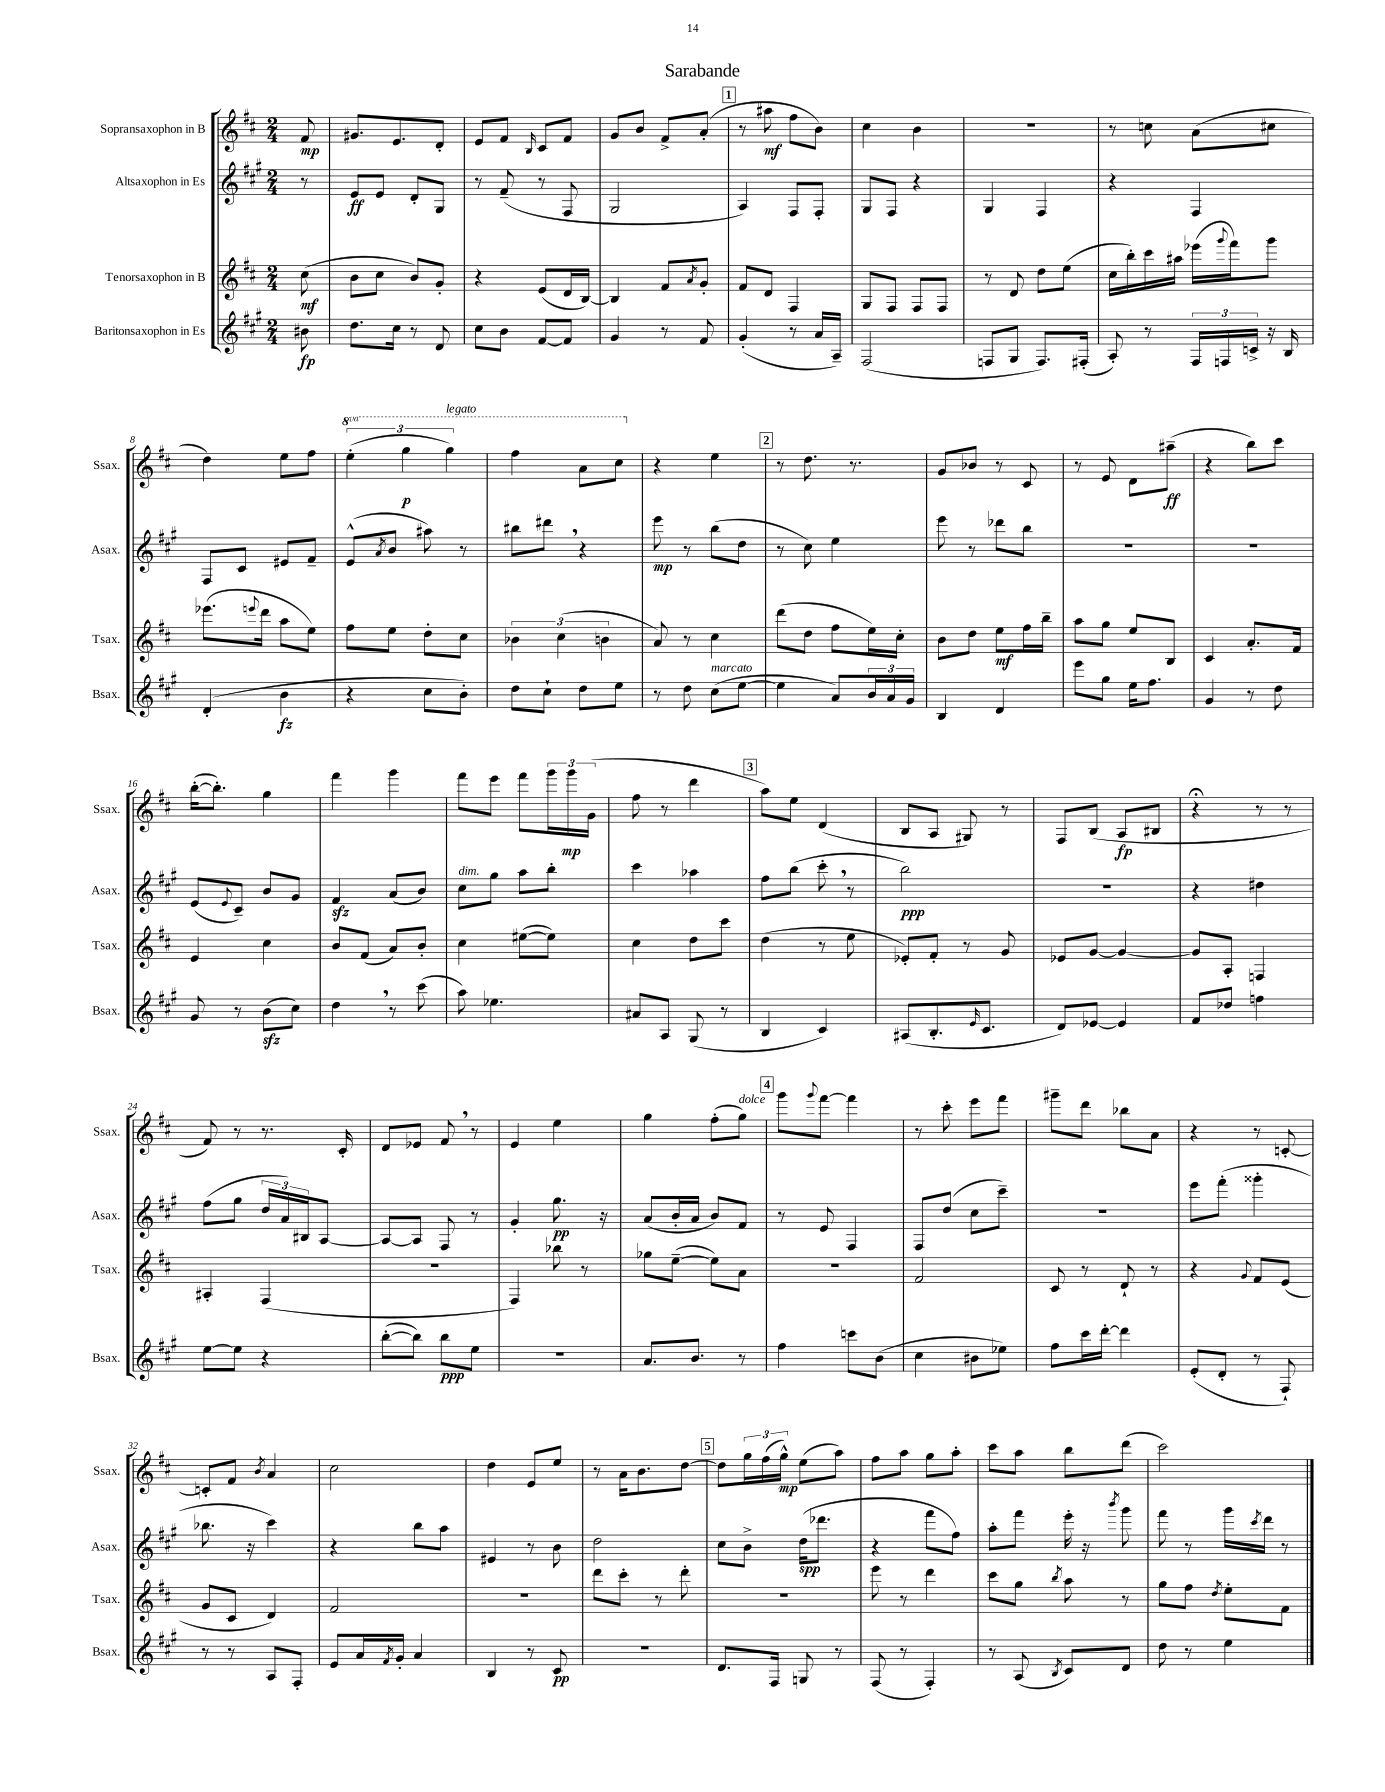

**kern	**dynam	**kern	**dynam	**kern	**dynam	**kern	**dynam
*part4	*part4	*part3	*part3	*part2	*part2	*part1	*part1
*staff4	*staff4	*staff3	*staff3	*staff2	*staff2	*staff1	*staff1
*I"Baritonsaxophon in Es	*	*I"Tenorsaxophon in B	*	*I"Altsaxophon in Es	*	*I"Sopransaxophon in B	*
*I'Bsax.	*	*I'Tsax.	*	*I'Asax.	*	*I'Ssax.	*
*clefG2	*	*clefG2	*	*clefG2	*	*clefG2	*
*k[f#c#g#]	*	*k[f#c#]	*	*k[f#c#g#]	*	*k[f#c#]	*
*M2/4	*	*M2/4	*	*M2/4	*	*M2/4	*
=	=	=	=	=	=	=	=
8b#X\	fp	(8cc#\	mf	8r	.	8f#/	mp
=1	=1	=1	=1	=1	=1	=1	=1
8.dd\L	.	8b\L	.	8e/L	ff	8.g#X/L	.
.	.	8cc#\J	.	8e/J	.	.	.
16cc#\Jk	.	.	.	.	.	8.e/	.
8r	.	8b/L)	.	8d'/L	.	.	.
8d/	.	8g'/J	.	8G#/J	.	8d'/J	.
=2	=2	=2	=2	=2	=2	=2	=2
8cc#\L	.	4r	.	8r	.	8e/L	.
8b\J	.	.	.	(8f#~/	.	8f#/J	.
.	.	.	.	.	.	16qqB/	.
[8f#/L	.	(8e/L	.	8r	.	8c#/L	.
8f#/J]	.	16d/L	.	8F#/	.	8f#/J	.
.	.	[16B/JJ)	.	.	.	.	.
=3	=3	=3	=3	=3	=3	=3	=3
4g#/	.	4B/]	.	2G#/	.	8g/L	.
.	.	.	.	.	.	8b/J	.
8r	.	8f#/L	.	.	.	8f#^/L	.
.	.	8qa/	.	.	.	.	.
8f#/	.	8g'/J	.	.	.	(8a'/J	.
!!LO:REH:place=s1:t=1
=4	=4	=4	=4	=4	=4	=4	=4
(4g#'/	.	8f#/L	.	4A/)	.	8r	.
.	.	8d/J	.	.	.	8aa#X\	mf
8r	.	4F#/	.	8F#/L	.	8ff#\L	.
16a/LL	.	.	.	8F#'/J	.	8b\J)	.
16A~/JJ)	.	.	.	.	.	.	.
=5	=5	=5	=5	=5	=5	=5	=5
(2F#/	.	8G/L	.	8G#/L	.	4cc#\	.
.	.	8F#/J	.	8F#/J	.	.	.
.	.	8F#/L	.	4r	.	4b\	.
.	.	8F#/J	.	.	.	.	.
=6	=6	=6	=6	=6	=6	=6	=6
8Fn/L	.	8r	.	4G#/	.	2r	.
8G#/J	.	8d/	.	.	.	.	.
8.F/L)	.	8dd\L	.	4F#/	.	.	.
.	.	(8ee\J	.	.	.	.	.
(16F#X'/Jk	.	.	.	.	.	.	.
=7	=7	=7	=7	=7	=7	=7	=7
8A'/)	.	16cc#\LL	.	4r	.	8r	.
.	.	16bb'\)	.	.	.	.	.
8r	.	16ccc#\	.	.	.	8ccn\	.
.	.	16aa#X\JJ	.	.	.	.	.
24F#/LL	.	(16eee-X\LL	.	4F#/	.	(8a\L	.
24Fn/	.	.	.	.	.	.	.
.	.	8qqggg/	.	.	.	.	.
.	.	16fff#\J)	.	.	.	.	.
24cn^/JJ	.	.	.	.	.	.	.
16r	.	8ggg\J	.	.	.	8cc#X\J	.
16B/	.	.	.	.	.	.	.
!!LO:LB:g=z
=8	=8	=8	=8	=8	=8	=8	=8
(4d'/	.	(8.eee-X\L	.	8F#/L	.	4dd\)	.
.	.	.	.	8c#/J	.	.	.
.	.	8qqeeen/	.	.	.	.	.
.	.	16ddd\Jk	.	.	.	.	.
4b\	fz	8aa\L	.	8e#X/L	.	8ee\L	.
.	.	8ee\J)	.	8f#~/J	.	8ff#\J	.
=9	=9	=9	=9	=9	=9	=9	=9
*	*	*	*	*	*	*8va	*
4r	.	8ff#\L	.	(8e^^/L	.	(6eee'\	.
.	.	.	.	8qa/	.	.	.
.	.	8ee\J	.	8b/J	.	.	.
.	.	.	.	.	.	6ggg\	p
8cc#\L	.	8dd'\L	.	8aa#X\)	.	.	.
!	!	!	!	!	!	!LO:TX:a:i:t=legato	!
.	.	.	.	.	.	6ggg\)	.
8b'\J)	.	8cc#\J	.	8r	.	.	.
=10	=10	=10	=10	=10	=10	=10	=10
8dd\L	.	6b-X\	.	8bb#X\L	.	4fff#\	.
8cc#`\J	.	.	.	8ddd#X,\J	.	.	.
.	.	(6cc#\	.	.	.	.	.
8dd\L	.	.	.	4r	.	8aa\L	.
.	.	6bn\	.	.	.	.	.
8ee\J	.	.	.	.	.	8ccc#\J	.
=11	=11	=11	=11	=11	=11	=11	=11
*	*	*	*	*	*	*X8va	*
8r	.	8a/)	.	8eee\	mp	4r	.
8dd\	.	8r	.	8r	.	.	.
!LO:TX:a:i:t=marcato	!	!	!	!	!	!	!
(8cc#\L	.	4cc#\	.	(8bb\L	.	4ee\	.
[8ee\J	.	.	.	8dd\J	.	.	.
!!LO:REH:place=s1:t=2
=12	=12	=12	=12	=12	=12	=12	=12
4ee\]	.	(8ddd\L	.	8r	.	8r	.
.	.	8dd\J	.	8cc#\)	.	8.dd\	.
8a/L)	.	8ff#\L	.	4ee\	.	.	.
.	.	.	.	.	.	8.r	.
24b/L	.	16ee\L)	.	.	.	.	.
24a/	.	.	.	.	.	.	.
.	.	16cc#'\JJ	.	.	.	.	.
24g#/JJ	.	.	.	.	.	.	.
=13	=13	=13	=13	=13	=13	=13	=13
4B/	.	8b\L	.	8eee\	.	8g/L	.
.	.	8dd\J	.	8r	.	8b-X/J	.
4d/	.	8ee\L	mf	8ddd-X\L	.	8r	.
.	.	16ff#\L	.	8bb\J	.	8c#/	.
.	.	16bb~\JJ	.	.	.	.	.
=14	=14	=14	=14	=14	=14	=14	=14
8eee\L	.	8aa\L	.	2r	.	8r	.
8gg#\J	.	8gg\J	.	.	.	8e/	.
16ee\KL	.	8ee/L	.	.	.	8d\L	.
8.ff#\J	.	.	.	.	.	.	.
.	.	8B/J	.	.	.	(8aa#X~\J	ff
=15	=15	=15	=15	=15	=15	=15	=15
4g#/	.	4c#/	.	2r	.	4r	.
8r	.	8.a'/L	.	.	.	8bb\L)	.
8dd\	.	.	.	.	.	8ccc#\J	.
.	.	16f#/Jk	.	.	.	.	.
!!LO:LB:g=z
=16	=16	=16	=16	=16	=16	=16	=16
8g#/	.	4e/	.	(8e/L	.	([16bb'\KL	.
.	.	.	.	.	.	8.bb'\J])	.
.	.	.	.	8qqe/	.	.	.
8r	.	.	.	8c#~/J)	.	.	.
(8bzz\L	.	4cc#\	.	8b/L	.	4gg\	.
8cc#\J)	.	.	.	8g#/J	.	.	.
=17	=17	=17	=17	=17	=17	=17	=17
4dd,\	.	8b/L	.	4f#zz/	.	4fff#\	.
.	.	(8f#/J	.	.	.	.	.
8r	.	8a/L)	.	(8a/L	.	4ggg\	.
(8ccc#\	.	8b'/J	.	8b/J)	.	.	.
=18	=18	=18	=18	=18	=18	=18	=18
!	!	!	!	!LO:TX:a:i:t=dim.	!	!	!
8aa\)	.	4cc#\	.	8cc#\L	.	8fff#\L	.
4.ee-X\	.	.	.	8gg#\J	.	8eee\J	.
.	.	([8ee#X\L	.	8aa\L	.	8fff#\L	.
.	.	8ee#\J])	.	8bb'\J	.	24ggg\L	.
.	.	.	.	.	.	24ggg\	mp
.	.	.	.	.	.	(24g\JJ	.
=19	=19	=19	=19	=19	=19	=19	=19
8a#X/L	.	4cc#\	.	4ccc#\	.	8ff#\	.
8A/J	.	.	.	.	.	8r	.
(8G#/	.	8dd\L	.	4aa-X\	.	4ddd\	.
8r	.	8ccc#\J	.	.	.	.	.
!!LO:REH:place=s1:t=3
=20	=20	=20	=20	=20	=20	=20	=20
4B/	.	(4dd\	.	8ff#\L	.	8aa\L)	.
.	.	.	.	(8bb\J	.	8ee\J	.
4c#/)	.	8r	.	8ccc#',\	.	(4d/	.
.	.	8ee\	.	8r	.	.	.
=21	=21	=21	=21	=21	=21	=21	=21
(8A#X/L	.	8e-X'/L)	.	2bb\)	ppp	8B/L	.
8.B'/	.	8f#'/J	.	.	.	8A/J	.
.	.	8r	.	.	.	8G#X/)	.
16qqe/	.	.	.	.	.	.	.
8.c#/J	.	.	.	.	.	.	.
.	.	8g/	.	.	.	8r	.
=22	=22	=22	=22	=22	=22	=22	=22
8d/L)	.	8e-X/L	.	2r	.	8F#/L	.
[8e-X/J	.	[8g/J	.	.	.	(8B/J	.
4e-/]	.	4g/_	.	.	.	8A/L	fp
.	.	.	.	.	.	8B#X/J	.
=23	=23	=23	=23	=23	=23	=23	=23
8f#/L	.	8g/L]	.	4r	.	4r;<	.
8dd-X/J	.	8A'/J	.	.	.	.	.
4ffn\	.	4Fn/	.	4dd#X\	.	8r	.
.	.	.	.	.	.	8r	.
!!LO:LB:g=z
=24	=24	=24	=24	=24	=24	=24	=24
[8ee\L	.	4A#X'/	.	(8ff#\L	.	8f#/)	.
8ee\J]	.	.	.	8gg#\J	.	8r	.
4r	.	(4F#/	.	24dd/LL	.	8.r	.
.	.	.	.	24a/)	.	.	.
.	.	.	.	24B#X/J	.	.	.
.	.	.	.	[8A/J	.	.	.
.	.	.	.	.	.	16c#'/	.
=25	=25	=25	=25	=25	=25	=25	=25
([8bb'\L	.	2r	.	8A/L_	.	8d/L	.
8bb\J])	.	.	.	8A/J]	.	8e-X/J	.
8bb\L	ppp	.	.	8F#/	.	8f#,/	.
8ee\J	.	.	.	8r	.	8r	.
=26	=26	=26	=26	=26	=26	=26	=26
2r	.	4F#/)	.	4g#'/	.	4e/	.
.	.	8bb-X\	.	8.gg#\	pp	4ee\	.
.	.	8r	.	.	.	.	.
.	.	.	.	16r	.	.	.
=27	=27	=27	=27	=27	=27	=27	=27
8.a/L	.	8gg-X\L	.	(8a/L	.	4gg\	.
.	.	([8ee~\J	.	16b'/L	.	.	.
8.b/J	.	.	.	16a/JJ	.	.	.
.	.	8ee\L])	.	8b/L)	.	(8ff#'\L	.
!	!	!	!	!	!	!LO:TX:a:i:t=dolce	!
8r	.	8a\J	.	8f#/J	.	8gg\J)	.
!!LO:REH:place=s1:t=4
=28	=28	=28	=28	=28	=28	=28	=28
4ff#\	.	2r	.	8r	.	8ggg\L	.
.	.	.	.	.	.	8qqggg/	.
.	.	.	.	8e/	.	[8fff#\J	.
8cccn\L	.	.	.	4F#/	.	4fff#\]	.
(8b\J	.	.	.	.	.	.	.
=29	=29	=29	=29	=29	=29	=29	=29
4cc#\	.	2f#/	.	8F#/L	.	8r	.
.	.	.	.	(8dd/J	.	8ccc#'\	.
8b#X\L	.	.	.	8cc#\L	.	8eee\L	.
8ee-X\J)	.	.	.	8ccc#~\J)	.	8fff#\J	.
=30	=30	=30	=30	=30	=30	=30	=30
8ff#\L	.	8c#/	.	2r	.	8ggg#X~\L	.
16ccc#\L	.	8r	.	.	.	8ddd\J	.
[16ddd'\JJ	.	.	.	.	.	.	.
4ddd\]	.	8d`/	.	.	.	8bb-X\L	.
.	.	8r	.	.	.	8a\J	.
=31	=31	=31	=31	=31	=31	=31	=31
(8e'/L	.	4r	.	8eee\L	.	4r	.
8d'/J	.	.	.	(8fff#'\J	.	.	.
.	.	8qqg/	.	.	.	.	.
8r	.	8f#/L	.	4ggg##X'\	.	8r	.
8F#`/)	.	(8e/J	.	.	.	[8cn'/	.
!!LO:LB:g=z
=32	=32	=32	=32	=32	=32	=32	=32
8r	.	8g/L	.	8.bb-X\	.	8cn'/L]	.
8r	.	8c#/J	.	.	.	8f#/J	.
.	.	.	.	16r	.	.	.
.	.	.	.	.	.	8qb/	.
8A/L	.	4d/)	.	4ccc#\)	.	4a/	.
8F#'/J	.	.	.	.	.	.	.
=33	=33	=33	=33	=33	=33	=33	=33
8e/L	.	2f#/	.	4r	.	2cc#\	.
16a/L	.	.	.	.	.	.	.
8qf#/	.	.	.	.	.	.	.
16g#'/JJ	.	.	.	.	.	.	.
4a/	.	.	.	8bb\L	.	.	.
.	.	.	.	8aa\J	.	.	.
=34	=34	=34	=34	=34	=34	=34	=34
4B/	.	2r	.	4e#X/	.	4dd\	.
8r	.	.	.	8r	.	8e/L	.
8c#/	pp	.	.	8b\	.	8ee/J	.
=35	=35	=35	=35	=35	=35	=35	=35
2r	.	8ddd\L	.	2dd\	.	8r	.
.	.	8ccc#'\J	.	.	.	16a\KL	.
.	.	.	.	.	.	8.b\	.
.	.	8r	.	.	.	.	.
.	.	8ddd'\	.	.	.	[8dd\J	.
!!LO:REH:place=s1:t=5
=36	=36	=36	=36	=36	=36	=36	=36
8.d/L	.	2r	.	8cc#\L	.	8dd\L]	.
.	.	.	.	8b^\J	.	24gg\L	.
.	.	.	.	.	.	(24ff#\	.
16F#/Jk	.	.	.	.	.	.	.
.	.	.	.	.	.	24gg^^\JJ)	mp
8Gn/	.	.	.	(16dd\KL	spp	(8ee\L	.
.	.	.	.	8.ddd-X\J	.	.	.
8r	.	.	.	.	.	8aa\J)	.
=37	=37	=37	=37	=37	=37	=37	=37
(8F#/	.	8eee\	.	4r	.	8ff#\L	.
8r	.	8r	.	.	.	8aa\J	.
4F#'/)	.	4ddd\	.	8fff#\L	.	8gg\L	.
.	.	.	.	8ff#\J)	.	8aa'\J	.
=38	=38	=38	=38	=38	=38	=38	=38
8r	.	8ccc#\L	.	8aa'\L	.	8ccc#\L	.
(8A/	.	8gg\J	.	8fff#\J	.	8aa\J	.
8qB/	.	8qbb/	.	.	.	.	.
8c#/L)	.	8aa\	.	16eee'\	.	8bb\L	.
.	.	.	.	16r	.	.	.
.	.	.	.	8qbbb/	.	.	.
8d/J	.	8r	.	8ggg#\	.	(8ddd\J	.
=39	=39	=39	=39	=39	=39	=39	=39
8dd\	.	8gg\L	.	8fff#\	.	2ccc#\)	.
8r	.	8ff#\J	.	8r	.	.	.
.	.	8qdd/	.	.	.	.	.
4ee\	.	8ee'\L	.	16ggg#\LL	.	.	.
.	.	.	.	8qccc#/	.	.	.
.	.	.	.	16ddd\JJ	.	.	.
.	.	8f#\J	.	8r	.	.	.
==	==	==	==	==	==	==	==
*-	*-	*-	*-	*-	*-	*-	*-
